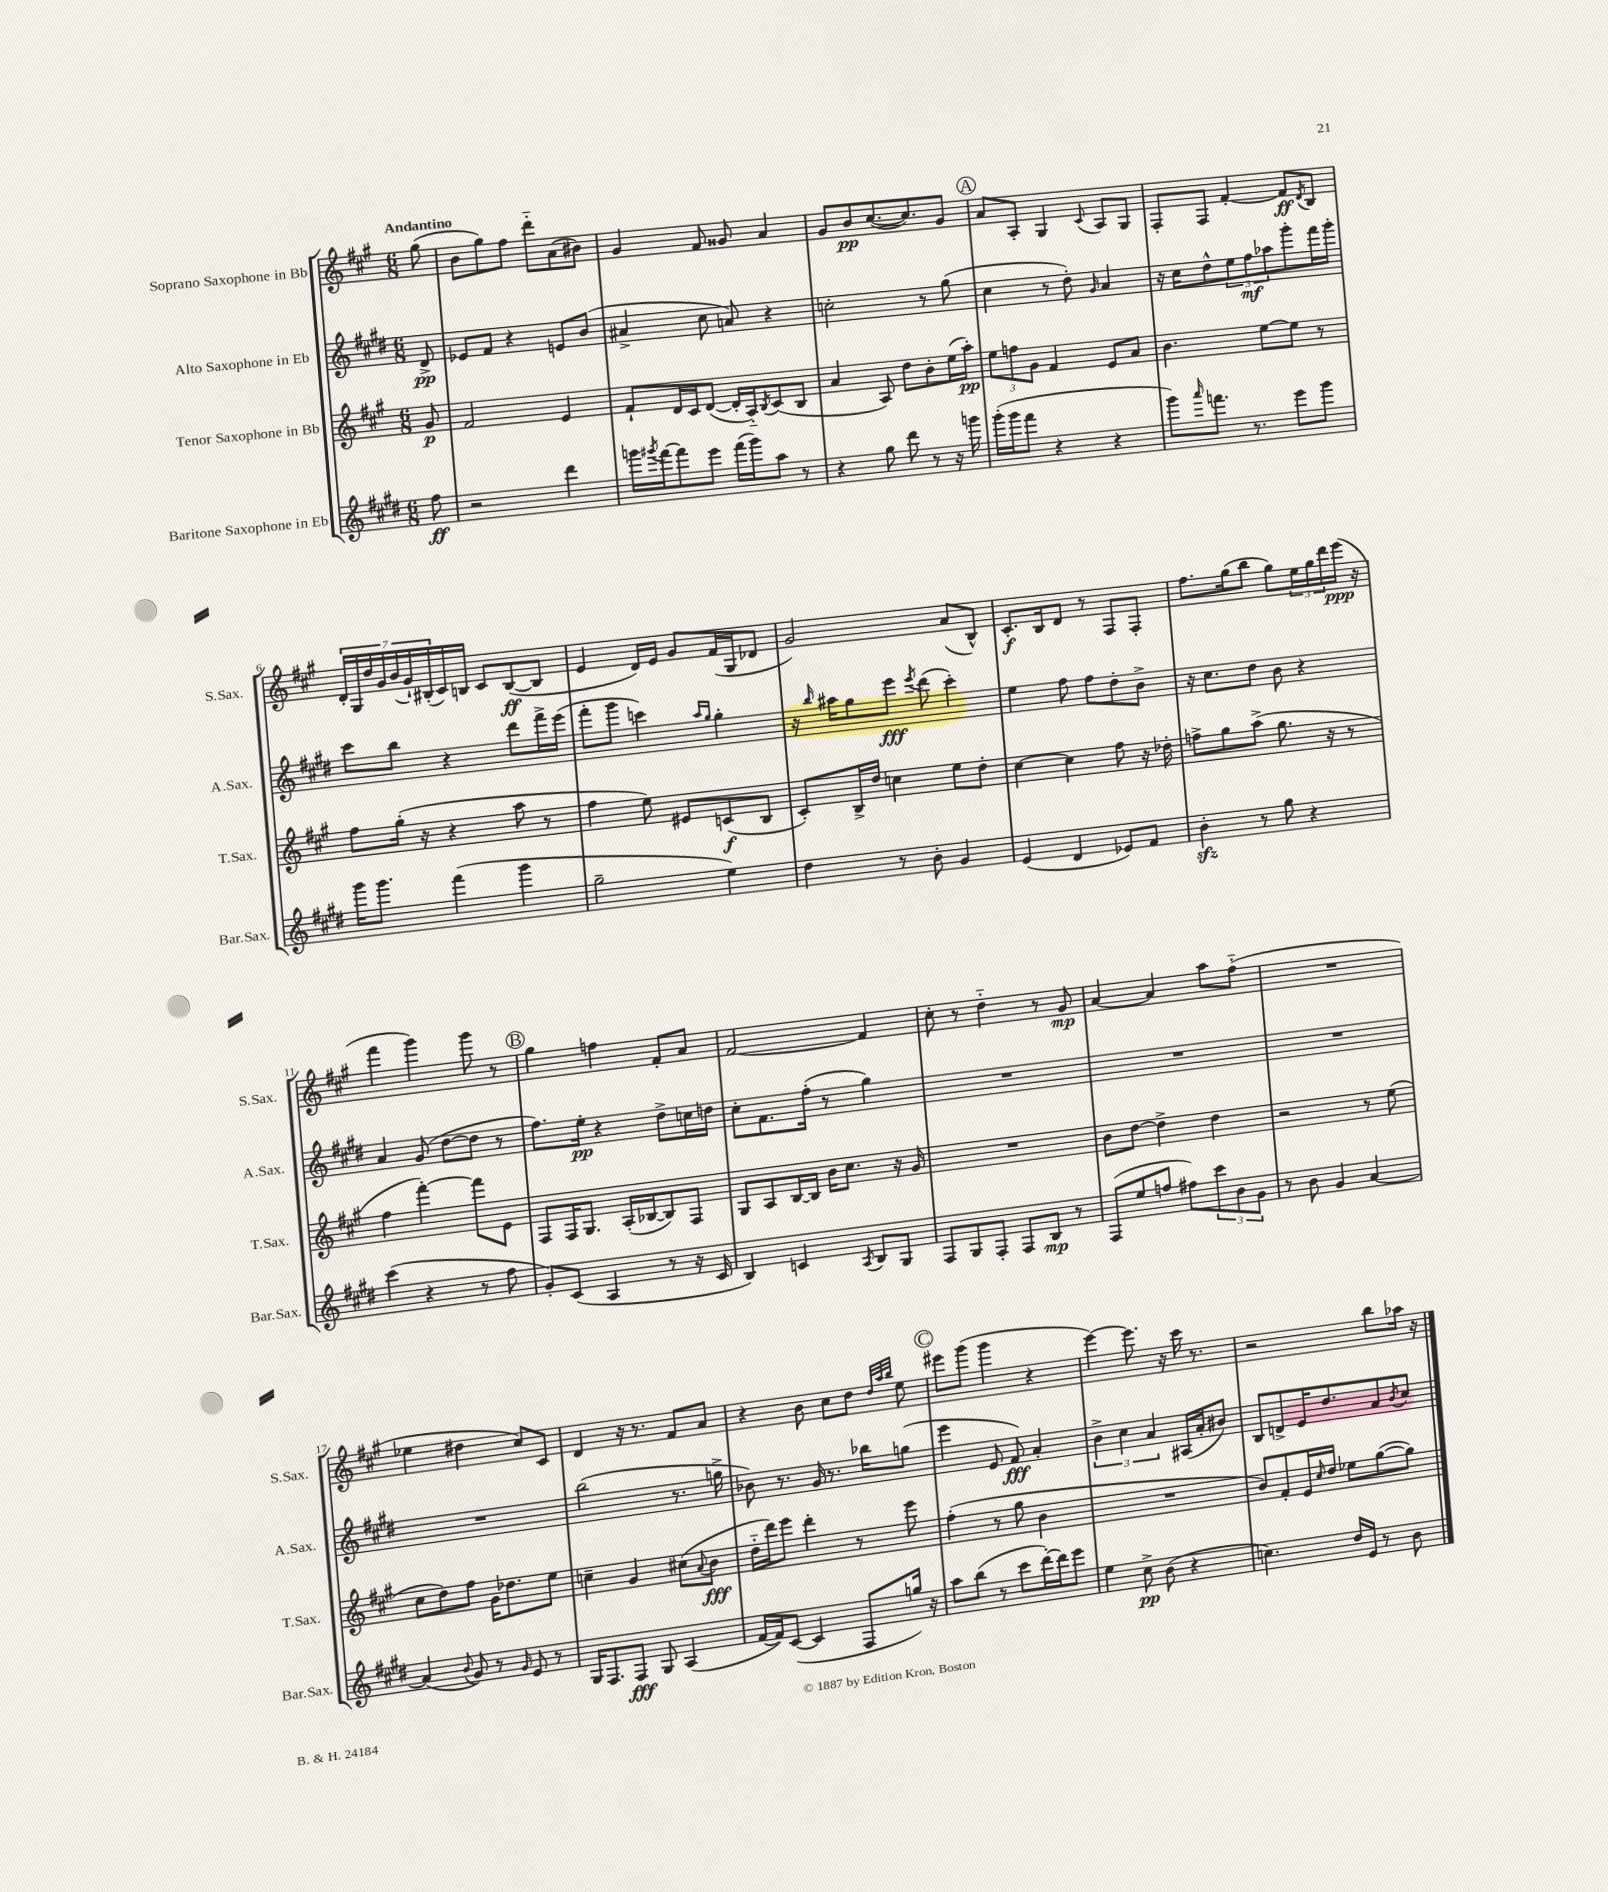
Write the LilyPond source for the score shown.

<<
\new StaffGroup <<
\new Staff = "s0" \with { instrumentName = "Soprano Saxophone in Bb" shortInstrumentName = "S.Sax." } {
    \clef treble \key a \major \numericTimeSignature \time 6/8 \partial 8 \tempo "Andantino"
    gis''8( |
    b'8 gis''8) fis''8 d'''8-_ a'8( bis'8) |
    gis'4 fis'8 gisis'8 a'4 |
    gis'8 b'8\pp cis''8.~( cis''8.) gis'8 |
    \mark \markup { \circle "A" } a'8 a8-. gis4 \appoggiatura { cis'8 } a8 gis8 |
    fis8-. fis8 fis'4~-. fis'8\ff \acciaccatura { d'8 } b8 |
    \tuplet 7/4 { d'16-. gis16 d''16 gis'16 b'16( gis'16-!) bis16-.( } cis'16) b16 cis'8 b8~\ff( b8 |
    e'4 d'16) e'16 gis'8 fis'16( gis16 des'8 |
    gis'2) a'8( b8-^) |
    cis'8.-.\f b16 d'8 r8 fis8 fis8-. |
    fis''8. gis''16( b''8 gis''8) \tuplet 3/2 { e''16 gis''16 d'''16 } e'''16\ppp( r16 |
    fis'''4 gis'''4) gis'''8 r8 |
    \mark \markup { \circle "B" } gis''4 f''4 fis'8-. a'8 |
    fis'2~ fis'4 |
    cis''8-. r8 d''4-_ r8 gis'8\mp |
    a'4~ a'4 a''8 fis''8-_( |
    R2. |
    ees''4 dis''4 cis''8) cis'8 |
    d'4 r16 r8. fis'8 a'8 |
    r4 b'8 cis''8 d''8 \grace { d''32 a''32 b''32 } e''8 |
    \mark \markup { \circle "C" } eis'''8 gis'''8( gis'''4 r4 |
    e'''4~) e'''8. r16 cis'''16 r8. |
    r2 b''8 aes''16 r16 \bar "|." |
}
\new Staff = "s1" \with { instrumentName = "Alto Saxophone in Eb" shortInstrumentName = "A.Sax." } {
    \clef treble \key e \major \numericTimeSignature \time 6/8 \partial 8
    dis'8->\pp |
    ees'8 fis'8 r4 e'8 b'8( |
    ais'4-> cis''8 a'8) r4 |
    c''2-. r8 gis''8( |
    \mark \markup { \circle "A" } cis''4 r8 dis''8-.) \grace { gis'16 } a'4 |
    r16 cis''16 dis''8-^ \tuplet 3/2 { e''8 fis''8\mf aes''8 } gis'''8-. fis'''16 gis'''16-. |
    cis'''8 b''8 r4 dis'''8 fis'''16-> e'''16( |
    fis'''8-. gis'''8 c'''4) \grace { a''16 gis''16 } gis''4-. |
    r16 \grace { b''16 } ais''16 gis''8 e'''8\fff \acciaccatura { e'''8 } dis'''8( cis'''4-.) |
    e''4 fis''8 fis''8 dis''8-. b'8-> |
    r16 cis''8. dis''8 b'8 r4 |
    a'4 gis'8( dis''8~ dis''8 r8 |
    \mark \markup { \circle "B" } fis''8.) e''16-.\pp r4 dis''8-> c''16 d''16 |
    cis''8-. fis'8. fis''16-.( r8 gis''4) |
    R2. |
    R2. |
    R2. |
    R2. |
    b''2( r8. g''16-> |
    bes'8) r8. gis'16 r8. bes''16 g''8( |
    \mark \markup { \circle "C" } e'''4 e'8 fis'8\fff) a'4-. |
    \tuplet 3/2 { b'4-> cis''4 a'4 } ais16( a'16-. bis'8) |
    b8 d'8-> e'16 dis''8. a'8 \acciaccatura { b'8 } cis''8 \bar "|." |
}
\new Staff = "s2" \with { instrumentName = "Tenor Saxophone in Bb" shortInstrumentName = "T.Sax." } {
    \clef treble \key a \major \numericTimeSignature \time 6/8 \partial 8
    gis'8\p |
    fis'2 e'4 |
    fis'8-! d'16 cis'16 d'8~( d'16-. a16-_) \acciaccatura { b8 } cis'8( b8 |
    a'4 a8) d''8 b'8-. e''16( a''16-.\pp) |
    \mark \markup { \circle "A" } \tuplet 3/2 { e''8 f''8 gis'8 } fis'4 e'8 a'8 |
    b'4. e''8~ e''8 r8 |
    fis''8 gis''16-.( r16 r4 a''8 r8 |
    fis''4 e''8) eis'8 c'8\f( b8 |
    cis'8-.) b16-> d''16 c''4 e''8 d''8-. |
    cis''4~ cis''4 fis''8 r16 des''16-. |
    f''8-> gis''8 a''8->( gis''8. r16 r8 |
    fis''4 fis'''4~-.) fis'''8 e'8 |
    \mark \markup { \circle "B" } fis8 fis16 gis8. a16-.( bes16~ bes8) fis8 |
    gis8 a8 b16~ b16 b'16 cis''8. r16 gis'16 |
    R2. |
    b'8 d''8~ d''4-> d''4 |
    r2 r8 e''8( |
    cis''8 d''8) fis''8 gis'16 des''8. e''8 |
    c''4-- gis'4 cis''8( \appoggiatura { a'8 } b'8\fff |
    d''16-_ d'''16) e'''8 d'''4-. r8 e'''8 |
    \mark \markup { \circle "C" } fis''4-.( r8 gis''8 b'4 |
    R2. |
    b'8) fis'8-. e'16 \grace { cis''16 } d''16 ees''8 gis''8~( gis''8) \bar "|." |
}
\new Staff = "s3" \with { instrumentName = "Baritone Saxophone in Eb" shortInstrumentName = "Bar.Sax." } {
    \clef treble \key e \major \numericTimeSignature \time 6/8 \partial 8
    fis''8\ff |
    r2 dis'''4 |
    g'''16 \acciaccatura { gis'''8 } fis'''16~ fis'''8 e'''8 fis'''16( gis'''16) a''8 r8 |
    r4 gis''8 dis'''8 r8 r16 g'''16 |
    \mark \markup { \circle "A" } gis'''16-.( gis'''16 fis'''8 r4 r4 |
    gis'''8) \grace { a'''16 } f'''8. r8. e'''8 gis'''8 |
    gis'''16 gis'''8. fis'''4( gis'''4 |
    gis''2-- e''4) |
    dis''4 r8 b'8-. gis'4 |
    e'4( dis'4 ees'8) fis'8 |
    b'4-.\sfz r8 gis''8 r4 |
    cis'''4( r4 r8 fis''8 |
    \mark \markup { \circle "B" } gis'8-.) cis'8( a4 r8 r16 cis'16 |
    b4) c'4 \acciaccatura { a8 } b8 gis8 |
    fis8 gis8 fis8-. fis8 b8\mp r8 |
    fis8( e''8 f''8 fis''8) \tuplet 3/2 { cis'''8 b'8 gis'8 } |
    r8 b'8 gis'4 a'4~ |
    a'4( \appoggiatura { b'8 } gis'8) r8 \grace { gis'16 } e'8 r8 |
    gis16 fis8. fis8\fff gis8 a4( |
    fis'16~ fis'16) cis'8~( cis'4 fis8 g''16) r16 |
    \mark \markup { \circle "C" } a''8 b''8( r8 cis'''8 dis'''16~-.) dis'''16 e'''8 |
    e''4 cis''8->\pp b'8( r4 |
    c''4.) dis''16 e'16 r8 b'8 \bar "|." |
}
>>
>>
